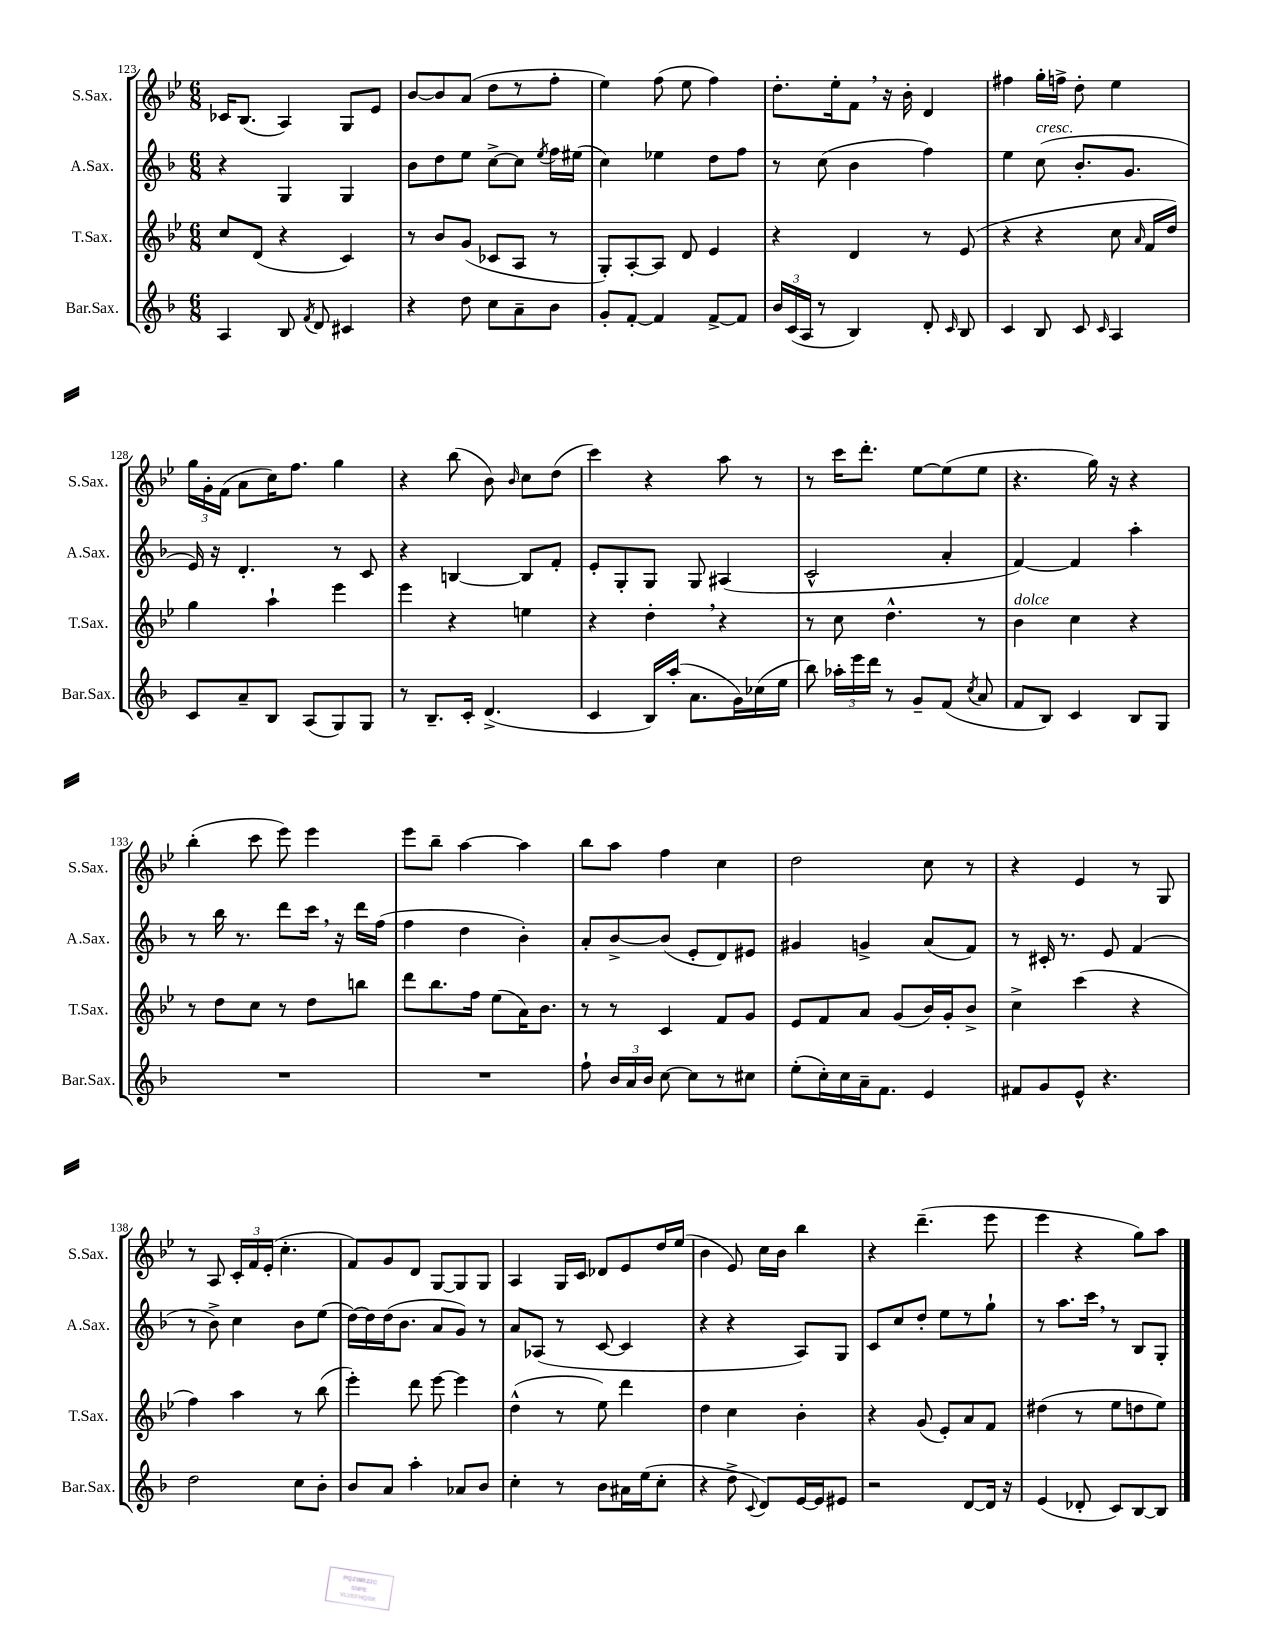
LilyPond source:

<<
\new StaffGroup <<
\new Staff = "s0" \with { instrumentName = "S.Sax." shortInstrumentName = "S.Sax." } {
    \clef treble \key bes \major \numericTimeSignature \time 6/8
    \autoBeamOff ces'16[ bes8.]( a4) g8[ ees'8] |
    bes'8[~ bes'8 a'8]( d''8[ r8 f''8]-. |
    ees''4) f''8( ees''8 f''4) |
    d''8.[-. ees''16-. f'8] \breathe r16 bes'16-. d'4 |
    fis''4 g''16[-. f''16]-> d''8-. ees''4 |
    \tuplet 3/2 { g''16[ g'16-. f'16]( } a'8[ c''16) f''8.] g''4 |
    r4 bes''8( bes'8) \grace { bes'16 } c''8[ d''8]( |
    c'''4) r4 a''8 r8 |
    r8 c'''16[ d'''8.]-. ees''8[~ ees''8( ees''8] |
    r4. g''16) r16 r4 |
    bes''4-.( c'''8 ees'''8) ees'''4 |
    ees'''8[ bes''8]-- a''4~ a''4 |
    bes''8[ a''8] f''4 c''4 |
    d''2 c''8 r8 |
    r4 ees'4 r8 g8 |
    r8 a8 \tuplet 3/2 { c'16[-. f'16 ees'16]-.( } c''4.-. |
    f'8[) g'8 d'8] g8[~ g8 g8] |
    a4 g16[ c'16] des'8[ ees'8 d''16 ees''16]( |
    bes'4 ees'8) c''16[ bes'16] bes''4 |
    r4 d'''4.--( ees'''8 |
    ees'''4 r4 g''8[) a''8] \bar "|." |
}
\new Staff = "s1" \with { instrumentName = "A.Sax." shortInstrumentName = "A.Sax." } {
    \clef treble \key f \major \numericTimeSignature \time 6/8
    \autoBeamOff r4 g4 g4 |
    bes'8[ d''8 e''8] c''8[~-> c''8] \acciaccatura { e''8 } f''16[ eis''16]( |
    c''4) ees''4 d''8[ f''8] |
    r8 c''8( bes'4 f''4) |
    e''4 c''8^\markup { \italic "cresc." }( bes'8.[-. g'8.] |
    e'16) r16 d'4.-. r8 c'8 |
    r4 b4~ b8[ f'8]-. |
    e'8[-. g8-. g8] g8 ais4( |
    c'2-^ a'4-. |
    f'4~) f'4 a''4-. |
    r8 bes''16 r8. d'''8[ c'''16] \breathe r16 d'''16[ f''16]( |
    f''4 d''4 bes'4-.) |
    a'8[-. bes'8~-> bes'8]( e'8[-. d'8) eis'8] |
    gis'4 g'4-> a'8[( f'8]) |
    r8 cis'16-. r8. e'8 f'4( |
    r8 bes'8->) c''4 bes'8[ e''8]( |
    d''16[~) d''16 d''16( bes'8.] a'8[ g'8]) r8 |
    a'8[ aes8]( r8 c'8~ c'4 |
    r4 r4 a8[) g8] |
    c'8[ c''8 d''8]-. e''8[ r8 g''8]-! |
    r8 a''8.[ c'''16] \breathe r8 bes8[ g8]-. \bar "|." |
}
\new Staff = "s2" \with { instrumentName = "T.Sax." shortInstrumentName = "T.Sax." } {
    \clef treble \key bes \major \numericTimeSignature \time 6/8
    \autoBeamOff c''8[ d'8]( r4 c'4) |
    r8 bes'8[ g'8]( ces'8[ a8] r8 |
    g8[-.) a8~-. a8] d'8 ees'4 |
    r4 d'4 r8 ees'8( |
    r4 r4 c''8 \grace { a'16 } f'16[ d''16]) |
    g''4 a''4-! ees'''4 |
    ees'''4 r4 e''4 |
    r4 d''4-. \breathe r4 |
    r8 c''8 d''4.-^ r8 |
    bes'4^\markup { \italic "dolce" } c''4 r4 |
    r8 d''8[ c''8] r8 d''8[ b''8] |
    d'''8[ bes''8. f''16] ees''8[( a'16) bes'8.] |
    r8 r8 c'4 f'8[ g'8] |
    ees'8[ f'8 a'8] g'8[( bes'16) g'16-. bes'8]-> |
    c''4-> c'''4( r4 |
    f''4) a''4 r8 bes''8( |
    ees'''4-.) d'''8 ees'''8~ ees'''4 |
    d''4-^( r8 ees''8) d'''4 |
    d''4 c''4 bes'4-. |
    r4 g'8( ees'8[-.) a'8 f'8] |
    dis''4( r8 ees''8[ d''8 ees''8]) \bar "|." |
}
\new Staff = "s3" \with { instrumentName = "Bar.Sax." shortInstrumentName = "Bar.Sax." } {
    \clef treble \key f \major \numericTimeSignature \time 6/8
    \autoBeamOff a4 bes8 \acciaccatura { f'8 } d'8 cis'4 |
    r4 d''8 c''8[ a'8-- bes'8] |
    g'8[-. f'8]~-. f'4 f'8[~-> f'8] |
    \tuplet 3/2 { bes'16[ c'16( a16] } r8 bes4) d'8-. \grace { c'16 } bes8 |
    c'4 bes8 c'8 \grace { c'16 } a4 |
    c'8[ a'8-- bes8] a8[( g8) g8] |
    r8 bes8.[-- c'16]-. d'4.->( |
    c'4 bes16[) a''16]-.( a'8.[ g'16) ces''16( e''16] |
    bes''8) \tuplet 3/2 { aes''16[-. e'''16 d'''16] } r8 g'8[-- f'8]( \acciaccatura { c''8 } a'8 |
    f'8[ bes8]) c'4 bes8[ g8] |
    R2. |
    R2. |
    f''8-! \tuplet 3/2 { bes'16[ a'16 bes'16] } c''8~ c''8[ r8 cis''8] |
    e''8[-.( c''16-.) c''16 a'16-- f'8.] e'4 |
    fis'8[ g'8 e'8]-^ r4. |
    d''2 c''8[ bes'8]-. |
    bes'8[ a'8] a''4-. aes'8[ bes'8] |
    c''4-. r8 bes'8[ ais'16 e''16( c''8]-. |
    r4 d''8-> \appoggiatura { c'8 } d'8[) e'16~ e'16 eis'8] |
    r2 d'8[~ d'16] r16 |
    e'4( des'8-. c'8[) bes8~ bes8] \bar "|." |
}
>>
>>
\layout { \context { \Score currentBarNumber = #123 } }
